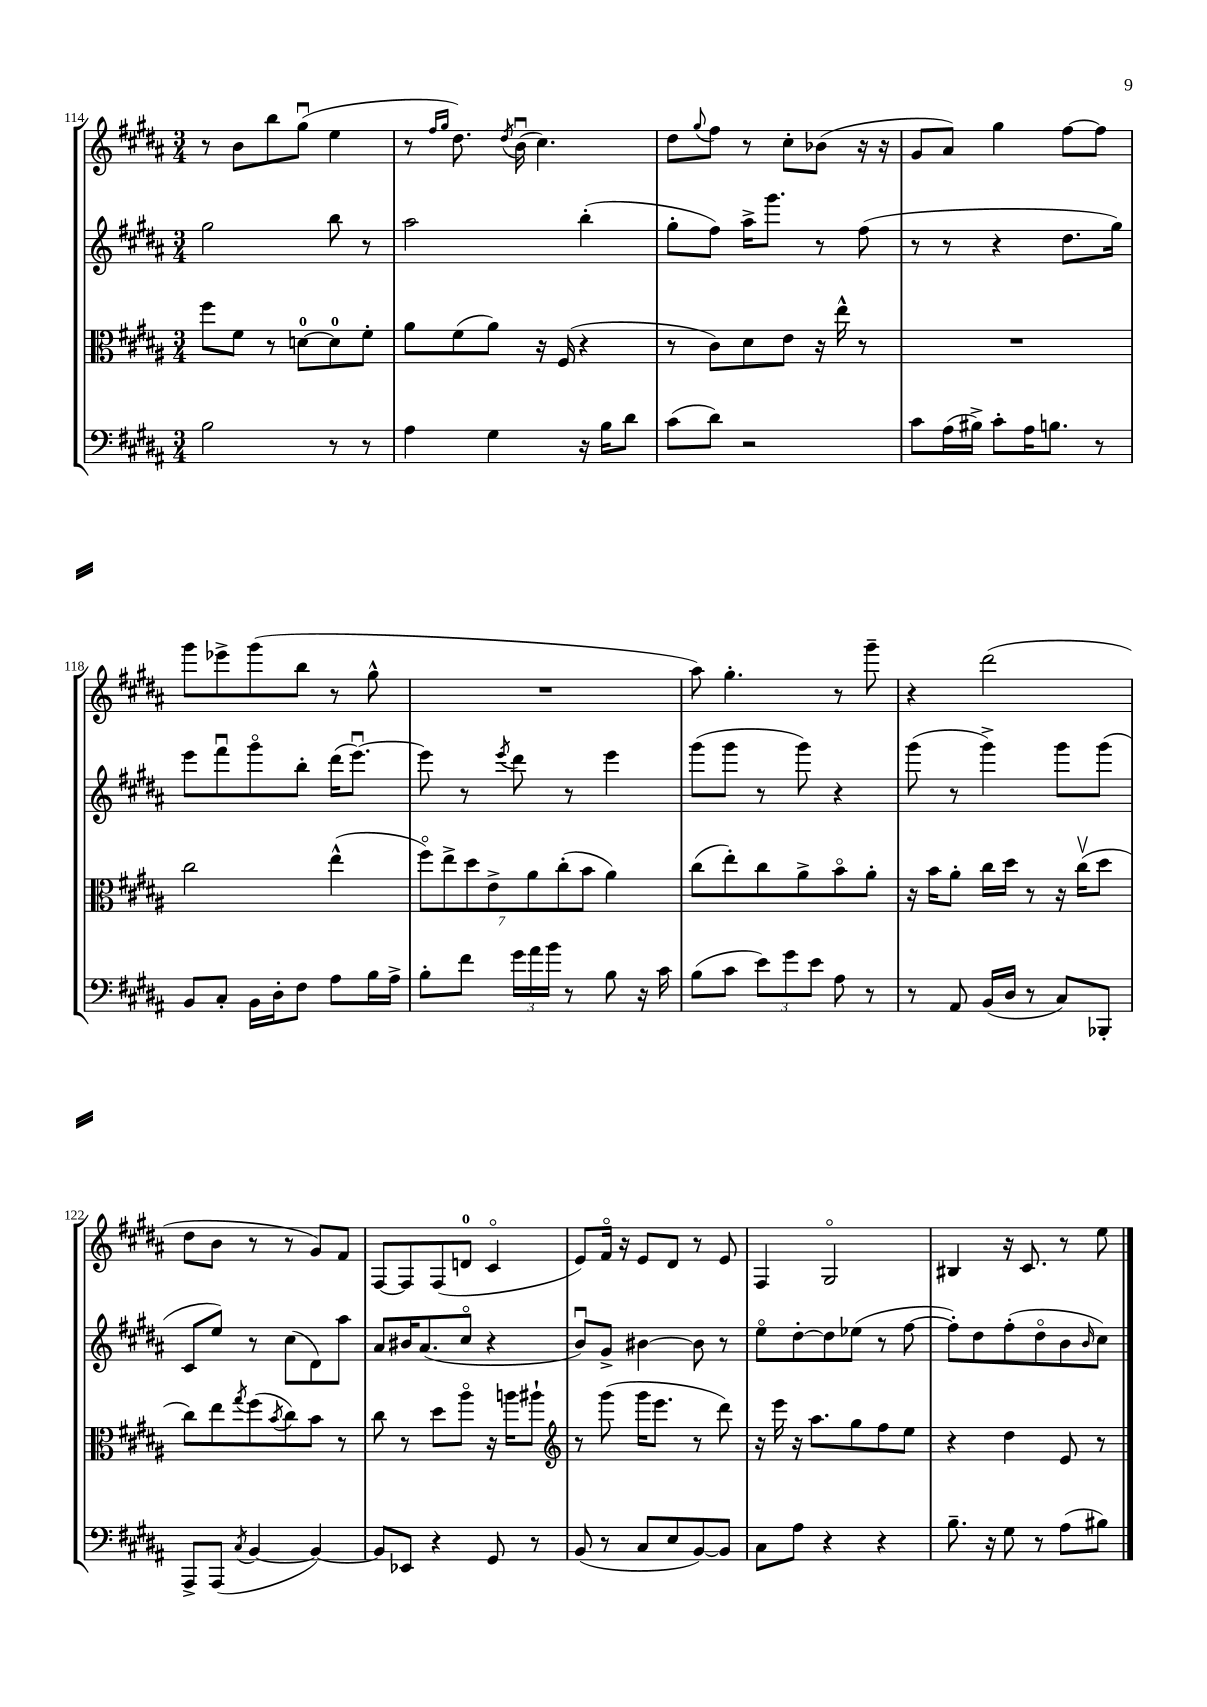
<<
\new StaffGroup <<
\new Staff = "s0" {
    \clef treble \key b \major \numericTimeSignature \time 3/4
    r8 b'8 b''8 gis''8\downbow( e''4 |
    r8 \grace { fis''16 gis''16 } dis''8.) \acciaccatura { dis''8 } b'16\downbow( cis''4.) |
    dis''8 \appoggiatura { gis''8 } fis''8 r8 cis''8-. bes'8( r16 r16 |
    gis'8 ais'8) gis''4 fis''8~ fis''8 |
    gis'''8 ees'''8-> gis'''8( b''8 r8 gis''8-^ |
    R2. |
    ais''8) gis''4.-. r8 gis'''8-- |
    r4 dis'''2( |
    dis''8 b'8 r8 r8 gis'8) fis'8 |
    fis8~ fis8 fis8( d'8-0 cis'4\flageolet |
    e'8) fis'16\flageolet r16 e'8 dis'8 r8 e'8 |
    fis4 gis2\flageolet |
    bis4 r16 cis'8. r8 e''8 \bar "|." |
}
\new Staff = "s1" {
    \clef treble \key b \major \numericTimeSignature \time 3/4
    gis''2 b''8 r8 |
    ais''2 b''4-.( |
    gis''8-. fis''8) ais''16-> gis'''8. r8 fis''8( |
    r8 r8 r4 dis''8. gis''16) |
    e'''8 fis'''8\downbow gis'''8\flageolet b''8-. dis'''16( e'''8.~\downbow) |
    e'''8 r8 \acciaccatura { e'''8 } dis'''8 r8 e'''4 |
    gis'''8( gis'''8 r8 gis'''8) r4 |
    gis'''8( r8 gis'''4->) gis'''8 gis'''8( |
    cis'8 e''8) r8 cis''8( dis'8) ais''8 |
    ais'8 bis'16 ais'8.( cis''8\flageolet r4 |
    b'8\downbow) gis'8-> bis'4~ bis'8 r8 |
    e''8\flageolet dis''8~-. dis''8 ees''8( r8 fis''8~ |
    fis''8-.) dis''8 fis''8-.( dis''8\flageolet b'8 \grace { b'16 } cis''8) \bar "|." |
}
\new Staff = "s2" {
    \clef alto \key b \major \numericTimeSignature \time 3/4
    fis''8 fis'8 r8 d'8-0~ d'8-0 fis'8-. |
    ais'8 fis'8( ais'8) r16 fis16( r4 |
    r8 cis'8) dis'8 e'8 r16 e''16-^ r8 |
    R2. |
    cis''2 e''4-^( |
    \tuplet 7/4 { fis''8\flageolet) e''8-> dis''8 e'8-> ais'8 cis''8-.( b'8 } ais'4) |
    cis''8( e''8-.) cis''8 ais'8-> b'8\flageolet ais'8-. |
    r16 b'16 ais'8-. cis''16 dis''16 r8 r16 cis''16\upbow( dis''8 |
    cis''8) e''8 \acciaccatura { gis''8 } fis''8( \acciaccatura { b'8 } cis''8) b'8 r8 |
    cis''8 r8 dis''8 ais''8\flageolet r16 a''16 ais''8-! |
    \clef treble r8 gis'''8( gis'''16 e'''8. r8 dis'''8) |
    r16 e'''16 r16 ais''8. gis''8 fis''8 e''8 |
    r4 dis''4 e'8 r8 \bar "|." |
}
\new Staff = "s3" {
    \clef bass \key b \major \numericTimeSignature \time 3/4
    b2 r8 r8 |
    ais4 gis4 r16 b16 dis'8 |
    cis'8( dis'8) r2 |
    cis'8 ais16( bis16->) cis'8-. ais16 b8. r8 |
    b,8 cis8-. b,16 dis16-. fis8 ais8 b16 ais16-> |
    b8-. fis'8 \tuplet 3/2 { gis'16 ais'16 b'16 } r8 b8 r16 cis'16 |
    b8( cis'8 \tuplet 3/2 { e'8) gis'8 e'8 } ais8 r8 |
    r8 ais,8 b,16( dis16 r8 cis8) bes,,8-. |
    ais,,8-> ais,,8( \acciaccatura { cis8 } b,4~ b,4~) |
    b,8 ees,8 r4 gis,8 r8 |
    b,8( r8 cis8 e8 b,8~) b,8 |
    cis8 ais8 r4 r4 |
    b8.-- r16 gis8 r8 ais8( bis8) \bar "|." |
}
>>
>>
\layout { \context { \Score currentBarNumber = #114 } }
